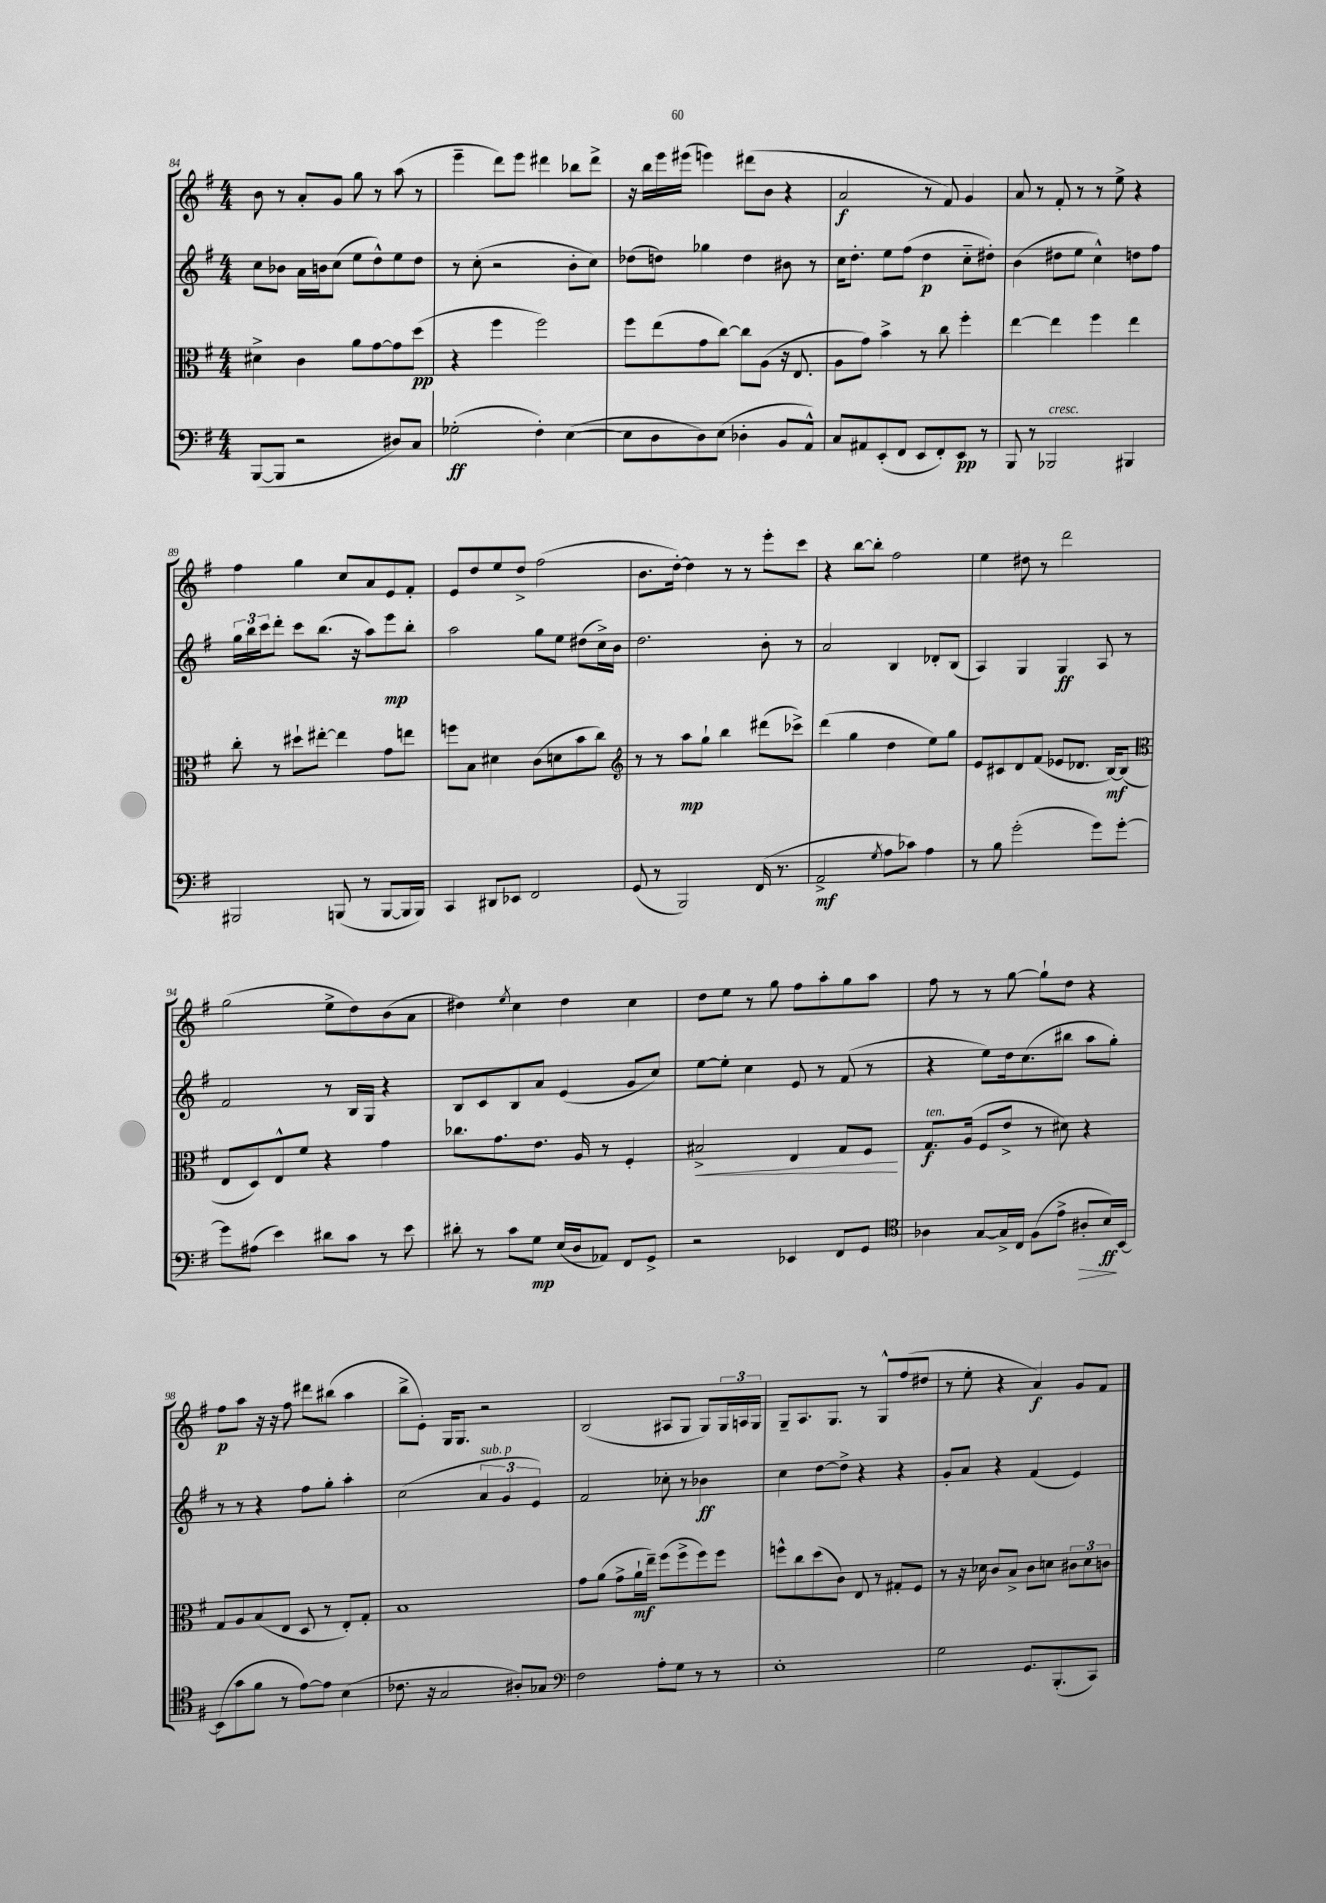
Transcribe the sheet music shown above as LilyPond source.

<<
\new StaffGroup <<
\new Staff = "s0" {
    \clef treble \key g \major \numericTimeSignature \time 4/4
    b'8 r8 a'8-. g'8 g''8 r8 a''8( r8 |
    e'''4-- d'''8) e'''8 dis'''4 bes''8 dis'''8-> |
    r16 b''16 e'''16 eis'''16( e'''4) dis'''8( b'8 r4 |
    a'2\f r8 fis'8) g'4 |
    a'8 r8 fis'8-. r8 r8 e''8-> r4 |
    fis''4 g''4 c''8 a'8 e'8 fis'8-. |
    e'8 d''8 e''8 d''8-> fis''2( |
    b'8. d''16~-.) d''4 r8 r8 e'''8-. c'''8 |
    r4 b''8~ b''8-. fis''2 |
    e''4 dis''8 r8 d'''2 |
    g''2( e''8-> d''8) b'8( a'8 |
    dis''4) \acciaccatura { e''8 } c''4 dis''4 c''4 |
    d''8 e''8 r8 g''8 fis''8 a''8-. g''8 a''8 |
    fis''8 r8 r8 g''8~ g''8-! d''8 r4 |
    fis''8\p a''8 r16 r16 fis''8 dis'''8 bis''8( a''4 |
    b''8-> e'8-.) g16 g8. r2 |
    b2( ais8 g8 g8) \tuplet 3/2 { g16 a16 g16 } |
    g8-- a8. g8. r8 g8-^ fis''8( dis''8 |
    r8 e''8-. r4 a'4\f) g'8 fis'8 \bar "|." |
}
\new Staff = "s1" {
    \clef treble \key g \major \numericTimeSignature \time 4/4
    c''8 bes'8 a'16 b'16 c''8( e''8 d''8-^) e''8 d''8 |
    r8 c''8-.( r2 b'8-. c''8) |
    des''8( d''8) ges''4 d''4 bis'8 r8 |
    c''16 d''8.-. e''8 fis''8( d''4\p c''8-_ dis''8-.) |
    b'4( dis''8 e''8 c''4-^) d''8 fis''8 |
    \tuplet 3/2 { g''16 b''16 c'''16 } d'''8-. c'''8 b''8.( r16 a''8) e'''8\mp b''8-. |
    a''2 g''8 e''8 dis''8( c''16->) b'16 |
    d''2. b'8-. r8 |
    a'2 b4 des'8-. b8( |
    a4) g4 g4\ff a8 r8 |
    fis'2 r8 b16 g16 r4 |
    b8 c'8 b8 a'8 e'4( g'8 c''8) |
    e''8~ e''8-. c''4 e'8 r8 fis'8( r8 |
    r4 e''8) d''16 c''8.( bis''8 a''8 g''8-.) |
    r8 r8 r4 fis''8 g''8-. a''4-. |
    c''2( \tuplet 3/2 { a'4^\markup { \italic "sub. p" } g'4 e'4) } |
    fis'2 ces''8-. r8 bes'4\ff |
    c''4 d''8~ d''8-> r4 r4 |
    g'8-. a'8 r4 fis'4( e'4) \bar "|." |
}
\new Staff = "s2" {
    \clef alto \key g \major \numericTimeSignature \time 4/4
    dis'4-> c'4 a'8 g'8~ g'8 d''8\pp( |
    r4 fis''4 fis''2) |
    fis''8 e''8( g'8 c''8~) c''8 a8( r16 e8. |
    a8 g'8) b'4-> r8 c''8 fis''4-. |
    e''4~ e''4 fis''4 e''4 |
    c''8-. r8 dis''8-! eis''8~-. eis''4 g'8 e''8 |
    f''8 b8 dis'4 c'8( d'8 b'8 c''8) |
    \clef treble r8 r8 a''8\mp g''8-! b''4 dis'''8( ces'''8->) |
    d'''4( g''4 d''4 e''8) g''8 |
    e'8 cis'8 d'8 fis'8( ees'8 des'8. b16~\mf) b8( |
    \clef alto e8 d8) e8-^ fis'8 r4 g'4 |
    ces''8. g'8. e'8. a16 r8 fis4-. |
    bis2->\< e4 g8 fis8\! |
    g8.\f^\markup { \italic "ten." } a16( fis8 e'8-> r8 dis'8) r4 |
    g8 a8 b8( e8 d8 r8 e8-.) g8-. |
    b1 |
    g'8 a'8( g'8-> a'16-!\mf e''16--) fis''8( fis''8-> fis''8) fis''8 |
    f''8-^ c''8 d''8( c'8) e8 r8 gis8-. fis8 |
    r8 r16 des'16 c'8 b8-> c'8 d'8 \tuplet 3/2 { cis'8 d'8 c'8 } \bar "|." |
}
\new Staff = "s3" {
    \clef bass \key g \major \numericTimeSignature \time 4/4
    b,,8~( b,,8 r2 dis8) c8 |
    ges2-.\ff( fis4-.) e4~( |
    e8 d8 d8) e8( des4-. b,8 a,8-^) |
    c8 ais,8 e,8-.( fis,8 e,8 fis,8-.) e,8\pp r8 |
    b,,8 r8 bes,,2^\markup { \italic "cresc." } bis,,4 |
    bis,,2 b,,8( r8 b,,8~ b,,16 b,,16) |
    c,4 dis,8 ees,8 fis,2 |
    g,8( r8 b,,2) fis,16( r8. |
    a,2->\mf \acciaccatura { g8 } a8 ces'8) a4 |
    r8 b8 g'2-.( g'8) g'8~-. |
    g'8 ais8( e'4) dis'8 c'8 r8 e'8 |
    dis'8-. r8 c'8 g8\mp e16( d16 aes,8) fis,8 g,8-> |
    r2 ees,4 fis,8 g,8 |
    \clef tenor aes4 g8~ g16-> c16 fis8( e'8-> ais8-.\> b16\ff\!) b,16~ |
    b,8( g'8 fis'8 r8 e'8~) e'8 b4( |
    ces'8. r16 g2 ais8-.) ges8 |
    \clef bass fis2 a8-. g8 r8 r8 |
    e1-. |
    g2 g,8. b,,8.-.( c,8) \bar "|." |
}
>>
>>
\layout { \context { \Score currentBarNumber = #84 } }
